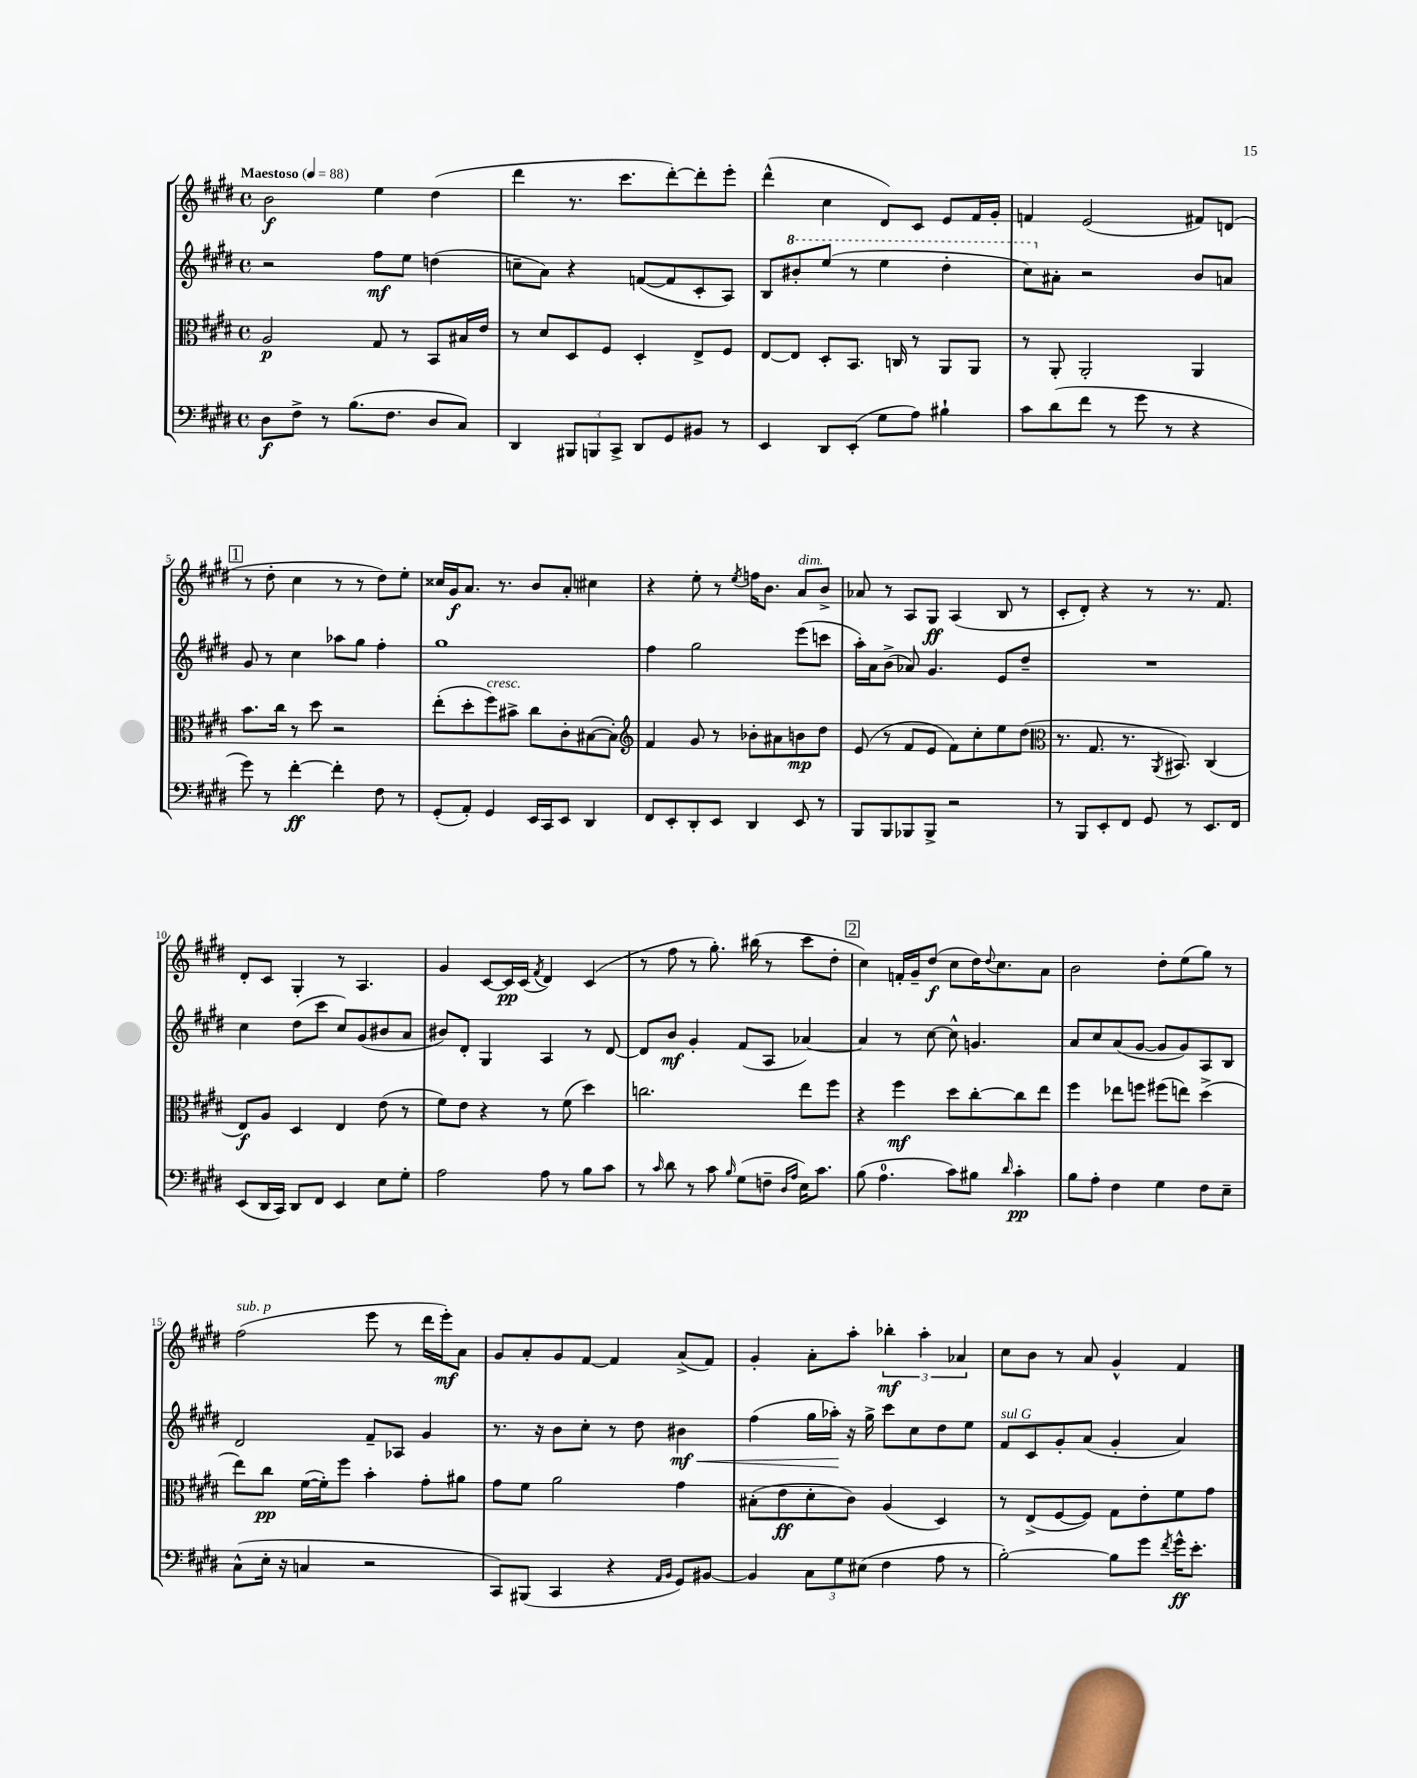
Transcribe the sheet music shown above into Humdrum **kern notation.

**kern	**kern	**kern	**kern
*staff4	*staff3	*staff2	*staff1
*clefF4	*clefC3	*clefG2	*clefG2
*k[f#c#g#d#]	*k[f#c#g#d#]	*k[f#c#g#d#]	*k[f#c#g#d#]
*M4/4	*M4/4	*M4/4	*M4/4
*met(c)	*met(c)	*met(c)	*met(c)
*MM88	*MM88	*MM88	*MM88
8D#	2A	2r	2b
8F#^	.	.	.
8r	.	.	.
(8.B	.	.	.
.	8G#	8ff#	4ee
8.F#	.	.	.
.	8r	8ee	.
8D#	8BB	(4dd	(4dd#
8C#)	16B#	.	.
.	16e	.	.
=	=	=	=
4DD#	8r	8cc~	4ddd#
.	8d#	8a)	.
12BBB#	8D#	4r	8.r
12BBB	.	.	.
.	8F#	.	.
12CC#^	.	.	.
.	.	.	8.ccc#
8DD#	4D#'	([8f	.
8GG#	.	8f]	[8ddd#')
8BB#	8E^	8c#'	8ddd#']
8r	8F#	8A)	8eee'
=	=	=	=
4EE	[8E	8B	(4ddd#^^
.	8E]	8bb#'	.
8DD#	8D#'	(8eee	4cc#
(8EE'	8.BB	8r	.
8G#	.	4eee	8d#)
.	16C	.	.
8A)	8r	.	8c#
4B#`	8AA	4ddd#'	8e
.	8AA	.	16f#
.	.	.	16g#'
=	=	=	=
8c#	8r	8ccc#)	4f
(8d#	8AA'	8a#'	.
8f#	2AA'	2r	(2e
8r	.	.	.
8g#	.	.	.
8r	.	.	.
4r	4AA	8b	8f#)
.	.	8a	(8d
=	=	=	=
8g#)	8.b	8g#	8r
8r	.	8r	8dd#'
.	16cc#	.	.
[4f#'	8r	4cc#	4cc#
.	8dd#	.	.
4f#']	2r	8aa-	8r
.	.	8gg#	8r
8F#	.	4ff#'	8dd#)
8r	.	.	8ee'
=	=	=	=
(8GG#'	(8ee'	1gg#	16cc##
.	.	.	16g#
8AA')	8dd#'	.	8.a
4GG#	8ff#)	.	.
.	.	.	8.r
.	8b#^	.	.
16EE	8cc#	.	8b
16CC#	.	.	.
8EE	8c#'	.	8a'
4DD#	([8B#	.	4cc#
.	8B#'])	.	.
=	=	=	=
*	*clefG2	*	*
8FF#	4f#	4ff#	4r
8EE'	.	.	.
8DD#'	8g#	2gg#	8ee'
8EE	8r	.	8r
.	.	.	8qee
4DD#	8b-'	.	16ff
.	.	.	8.b
.	8a#	.	.
8EE	8b	(8eee	8a
8r	8dd#	8ccc	8b^
=	=	=	=
8BBB	(8e	16aa')	8a-
.	.	16a	.
8BBB	8r	(8b^	8r
8BBB-	8f#	8a-)	8A
8BBB-^	8e	4.g#	8G#
2r	8f#)	.	(4A
.	8cc#'	.	.
.	8ee	8e	8B
.	(8dd#	8dd#~	8r
=	=	=	=
*	*clefC3	*	*
8r	8.r	1r	8c#'
8BBB	.	.	8d#')
.	8.G#	.	.
8EE'	.	.	4r
8FF#	8.r	.	.
8GG#	.	.	8r
.	8qAA	.	.
.	8.BB#)	.	.
8r	.	.	8.r
8.EE	(4C#	.	.
.	.	.	8.f#
16FF#	.	.	.
=	=	=	=
(8EE	8E)	4cc#	8d#'
16DD#	8A	.	8c#
16CC#)	.	.	.
8DD#	4D#	(8dd#	4G#'
8FF#	.	8ccc#	.
4EE	4E	8cc#)	8r
.	.	(8g#	4.A
8E	(8e	8b#	.
8G#'	8r	8a	.
=	=	=	=
2A	8f#)	8b#)	4g#
.	8e	8d#'	.
.	4r	4G#	[8c#
.	.	.	16c#]
.	.	.	(16c#
.	.	.	8qf#
8A	8r	4A	4d#)
8r	(8f#	.	.
8B	4dd#)	8r	(4c#
8c#	.	[8d#	.
=	=	=	=
8r	2.cc	8d#]	8r
16qqc#	.	.	.
8d#	.	8b	8ff#
8r	.	4g#'	8r
8c#	.	.	8.gg#')
16qqB	.	.	.
(8G#	.	(8f#	.
.	.	.	(16bb#
8F~	.	8A	8r
16qqD#	.	.	.
16qqA	.	.	.
16E)	8ee	[4a-)	8ccc#
8.c#	.	.	.
.	8ff#	.	8dd#'
=	=	=	=
(8B	4r	4a-]	4cc#)
4.A	.	.	.
.	4ff#	8r	16f'
.	.	.	16g#~
.	.	[8cc#	(8dd#
8c#)	8dd#	8cc#^^]	8cc#
8B#	[8cc#'	4.g	16dd#)
.	.	.	8qqdd#
.	.	.	8.cc#
16qqd#	.	.	.
4c#'	8cc#]	.	.
.	8ee	.	8a
=	=	=	=
8B	4ff#	8a	2b
8A'	.	8cc#	.
4F#	8ee-	(8a	.
.	8ff	[8g#	.
4G#	(8ff#	8g#]	8dd#'
.	8ee)	8g#)	(8ee
8F#	(4dd#^	8A	8gg#)
8E~	.	8B	8r
=	=	=	=
(8C#^^	8ee)	2d#	(2ff#
16E'	8cc#	.	.
16r	.	.	.
4C	([16f#	.	.
.	16f#'])	.	.
.	8ff#	.	.
2r	4b'	8f#~	8eee
.	.	8A-	8r
.	8g#'	4g#	16ddd#
.	.	.	16eee')
.	8a#	.	8a
=	=	=	=
8CC#)	8g#	8.r	8g#
(8BBB#	8f#	.	8a'
.	.	16r	.
4CC#	2a	8b	8g#
.	.	8cc#'	[8f#
4r	.	8r	4f#]
.	.	8dd#	.
16qqAA	.	.	.
16qqBB	.	.	.
8GG#)	4g#	4b#	(8a^
[8BB#	.	.	8f#)
=	=	=	=
4BB#]	(8B#'	(4ff#	4g#'
.	8e	.	.
12C#	8d#'	16gg#	8a'
.	.	16aa-')	.
12G#	.	.	.
.	8c#)	16r	8aa'
(12E#	.	.	.
.	.	16gg#^	.
4F#	(4A	8ccc#	6bb-'
.	.	8cc#	.
.	.	.	6aa'
8A	4D#)	8dd#	.
.	.	.	6a-
8r	.	8ee	.
=	=	=	=
[2B')	8r	8f#	8cc#
.	(8E^	8c#	8b
.	[8F#	8g#'	8r
.	8F#])	(8a	8a
8B]	8G#	4g#'	4g#^^
8g#	8e'	.	.
8qf#	.	.	.
16g#^^	8f#	4a)	4f#
8.e'	.	.	.
.	8g#	.	.
==	==	==	==
*-	*-	*-	*-
